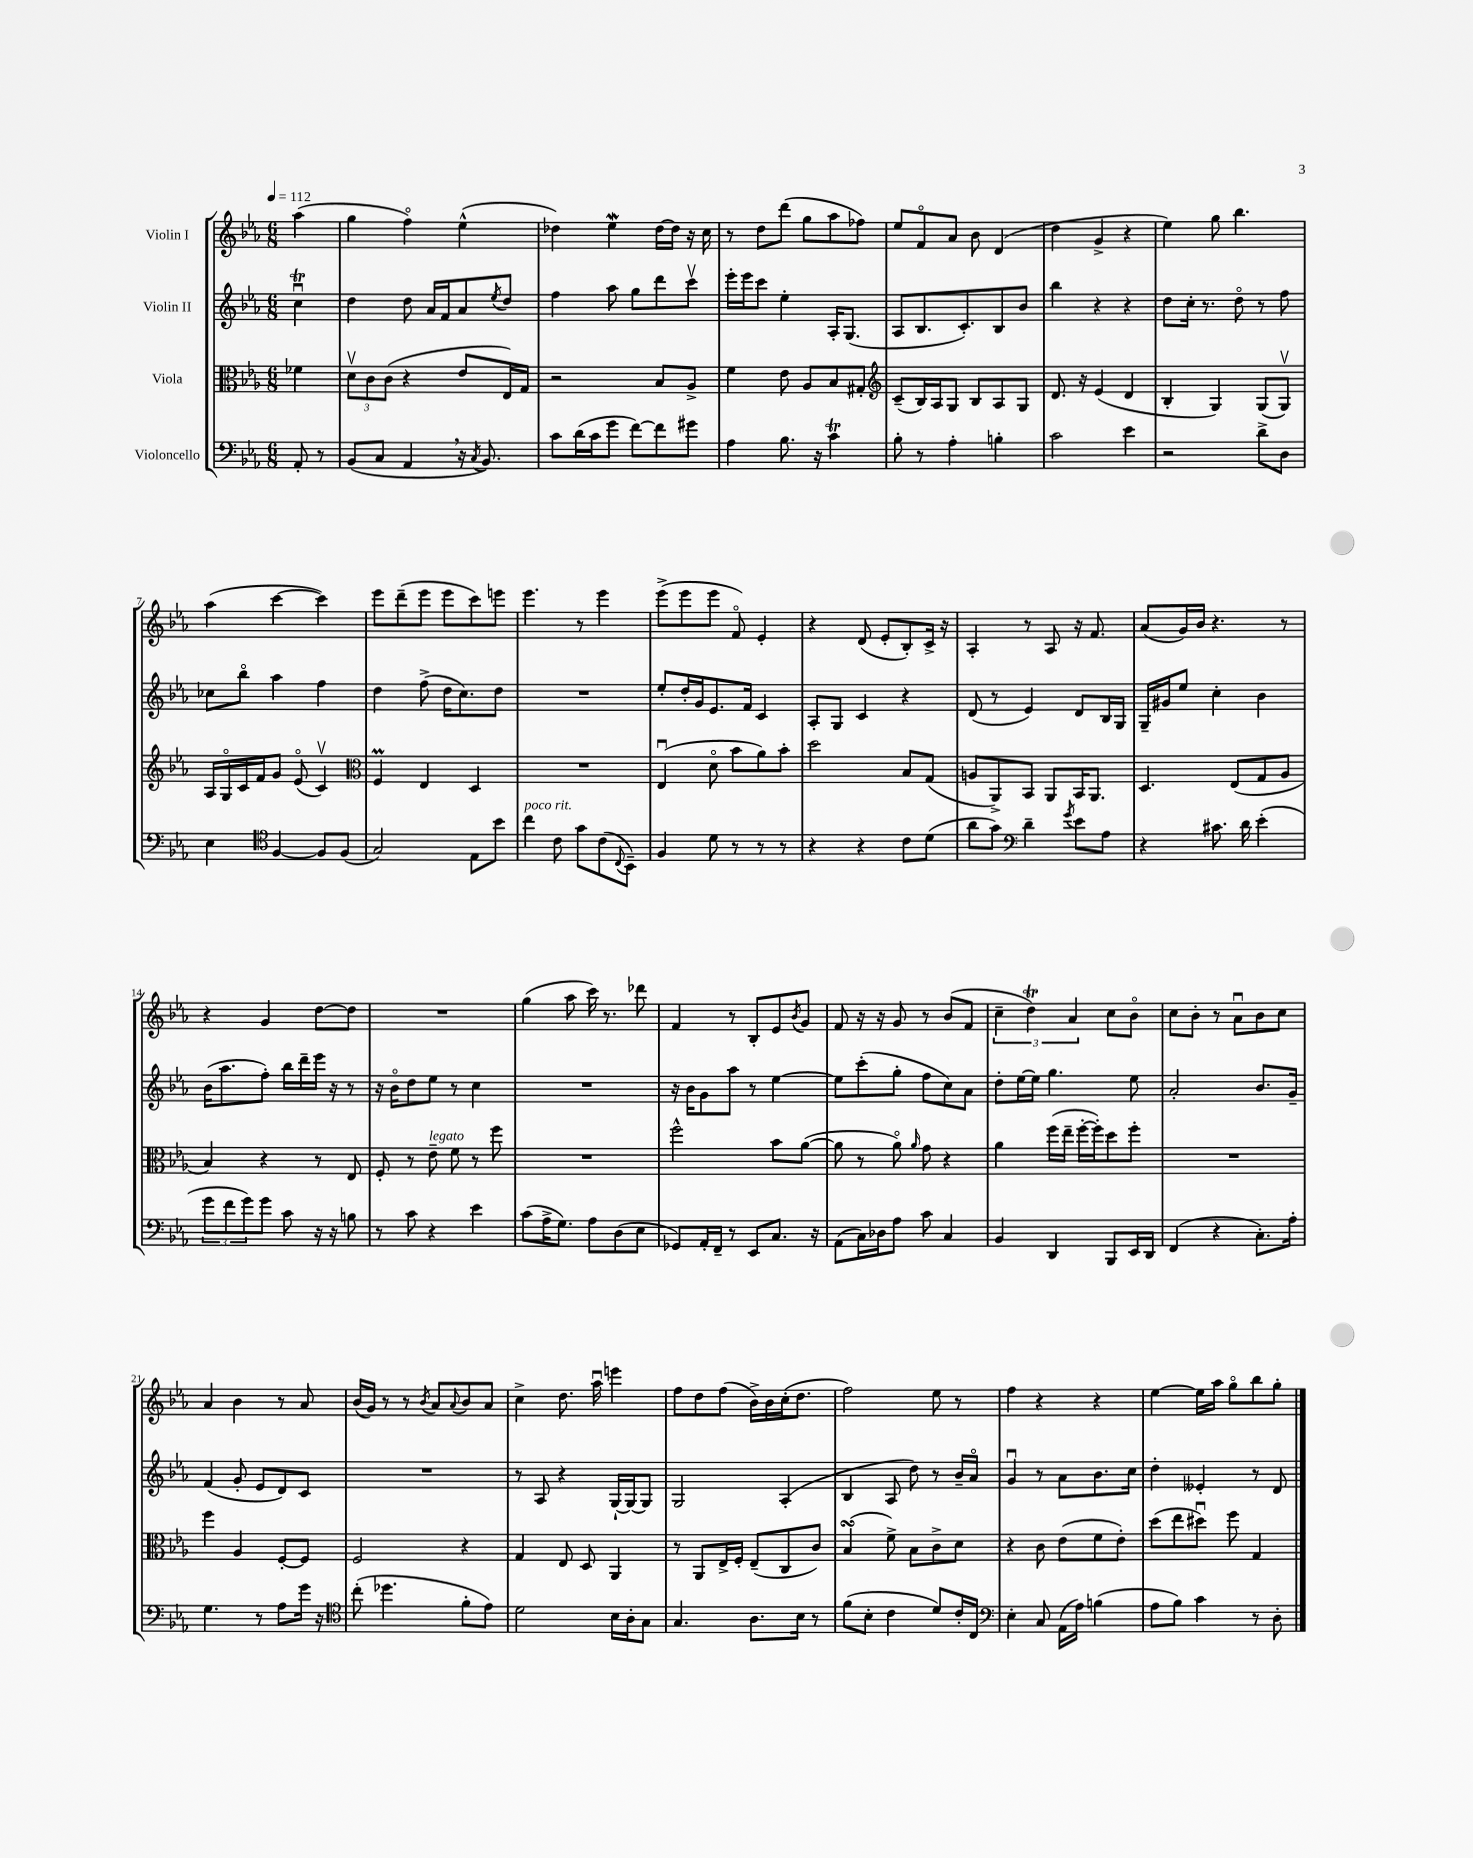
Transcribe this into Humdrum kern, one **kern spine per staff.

**kern	**kern	**kern	**kern
*staff4	*staff3	*staff2	*staff1
*clefF4	*clefC3	*clefG2	*clefG2
*k[b-e-a-]	*k[b-e-a-]	*k[b-e-a-]	*k[b-e-a-]
*M6/8	*M6/8	*M6/8	*M6/8
*MM112	*MM112	*MM112	*MM112
8AA-'	4f-	4ccu	(4aa-
8r	.	.	.
=	=	=	=
(8BB-	12dv	4dd	4gg
.	12c	.	.
8C	.	.	.
.	(12c	.	.
4AA-	4r	8dd	4ffo)
.	.	16a-	.
.	.	16f	.
16r	8e-	8a-	(4ee-^^
8qC	.	.	.
8.BB-)	.	.	.
.	.	8qee-	.
.	16E-)	8dd	.
.	16G	.	.
=	=	=	=
8c	2r	4ff	4dd-)
(16d	.	.	.
16c	.	.	.
8g	.	8aa-	4ee-
[8f)	.	8gg	.
8f]	8B-	8ddd	[16dd-
.	.	.	16dd-]
8g#	8A-^	8cccv	16r
.	.	.	16cc
=	=	=	=
4A-	4f	16eee-'	8r
.	.	16eee-	.
.	.	8ccc	8dd
8.B-	8e-	4ee-'	(8ddd
.	8A-	.	8gg
16r	.	.	.
4c	8B-	16A-'	8aa-
.	.	(8.G	.
.	8G#'	.	8ff-)
=	=	=	=
*	*clefG2	*	*
8B-'	(8c~	8A-	8ee-
8r	16B-)	8.B-	8fo
.	16A-	.	.
4A-'	8G	.	8a-
.	.	8.c')	.
.	8B-	.	8b-
4B'	8A-	8B-	(4d
.	8G	8b-	.
=	=	=	=
2c	8.d	4bb-	4dd
.	16r	.	.
.	(4e-	4r	4g^
4e-	4d	4r	4r
=	=	=	=
2r	4B-'	8dd	4ee-)
.	.	16cc'	.
.	.	8.r	.
.	4G)	.	8gg
.	.	8ddo	4.bb-
8d^	(8G	8r	.
8D	8Gv)	8ff	.
=	=	=	=
4E-	16A-	8cc-	(4aa-
.	16Go	.	.
.	16c	8bb-o	.
.	16f	.	.
*clefC4	*	*	*
[4F	8g	4aa-	[4ccc
.	(8e-o	.	.
8F]	4cv)	4ff	4ccc])
(8F	.	.	.
=	=	=	=
*	*clefC3	*	*
2G)	4F	4dd	8eee-
.	.	.	(8ddd~
.	4E-	(8ff^	8eee-
.	.	16dd	8eee-
.	.	8.cc)	.
8E-	4D	.	8ccc)
8b-	.	8dd	8eee
=	=	=	=
4cc	2.r	2.r	4.eee-
8c	.	.	.
8g	.	.	8r
(8c	.	.	4eee-
8qqC	.	.	.
8BB-~)	.	.	.
=	=	=	=
4F	(4E-u	8ee-'	(8eee-^
.	.	16dd'	8eee-
.	.	16g	.
8d	8do	8.e-	8eee-
8r	8b-	.	8fo)
.	.	16f	.
8r	8a-)	4c	4e-'
8r	8b-'	.	.
=	=	=	=
4r	2dd	8A-'	4r
.	.	8G	.
4r	.	4c	(8d
.	.	.	8e-'
8c	8B-	4r	8B-')
(8d	(8G	.	16c^
.	.	.	16r
=	=	=	=
8a-	8A	(8d	4A-'
8g)	8AA-^)	8r	.
*clefF4	*	*	*
4d~	8BB-	4e-)	8r
.	8AA-	.	8A-
8qg	.	.	.
8e-	16BB-	8d	16r
.	8.AA-	.	8.f
8A-	.	16B-	.
.	.	16G	.
=	=	=	=
4r	4.D	16G~	(8a-
.	.	16g#	.
.	.	8ee-	16g)
.	.	.	16b-
8.c#	.	4cc'	4.r
.	(8E-	.	.
16d	.	.	.
(4e-'	8G	4b-	.
.	8A-	.	8r
=	=	=	=
12g	4B-)	(16b-	4r
.	.	8.aa-	.
12f	.	.	.
12g)	.	.	.
8g	4r	8ff')	4g
8c	.	16bb-	.
.	.	16ddd~	.
16r	8r	16eee-	[8dd
16r	.	16r	.
8B	8E-	8r	8dd]
=	=	=	=
8r	8F'	16r	2.r
.	.	16b-o	.
8c	8r	8dd	.
4r	8e-~	8ee-	.
.	8f	8r	.
4e-	8r	4cc	.
.	8ff	.	.
=	=	=	=
(8c	2.r	2.r	(4gg
16A-^	.	.	.
8.G)	.	.	.
.	.	.	8aa-
8A-	.	.	16ccc)
.	.	.	8.r
(8D	.	.	.
8E-	.	.	8ddd-
=	=	=	=
8GG-)	2ff^^	16r	4f
.	.	16b-	.
16AA-'	.	8g	.
16FF~	.	.	.
8r	.	8aa-	8r
8EE-	.	8r	8B-'
8.C	8b-	[4ee-	8e-
.	.	.	8qb-
.	([8a-	.	8g
16r	.	.	.
=	=	=	=
(8AA-	8a-]	8ee-]	8f
16C)	8r	(8ccc'	16r
16D-	.	.	16r
8A-	8a-o)	8gg'	8g
.	16qqa-	.	.
8c	8g	8ff	8r
4C	4r	8cc)	(8b-
.	.	8a-	8f
=	=	=	=
4BB-	4a-	8dd'	6cc~
.	.	[16ee-	.
.	.	.	6dd)
.	.	16ee-]	.
4DD	(16ff	4.gg	.
.	16ee-~	.	.
.	.	.	6a-
.	[16ff'	.	.
.	16ff'])	.	.
8BBB-	8dd	.	8cc
16EE-	8ff'	8ee-	8b-o
16DD	.	.	.
=	=	=	=
(4FF	2.r	2a-'	8cc
.	.	.	8b-'
4r	.	.	8r
.	.	.	8a-u
8.C')	.	8.b-	8b-
.	.	.	8cc
16A-'	.	16g~	.
=	=	=	=
4.G	4ff	(4f	4a-
.	4A-	8g'	4b-
8r	.	8e-	.
8A-	[8F'	8d)	8r
16g	8F]	8c	8a-
16r	.	.	.
=	=	=	=
*clefC4	*	*	*
(8cc'	2F	2.r	(16b-
.	.	.	16g)
4.dd-	.	.	8r
.	.	.	8r
.	.	.	8qb-
.	.	.	8a-
.	.	.	8qqa-
8f'	4r	.	8b-
8e-)	.	.	8a-
=	=	=	=
2d	4G	8r	4cc^
.	.	8A-	.
.	8E-	4r	8.dd
.	8D	.	.
.	.	.	16aa-u
16B-	4AA-	[16G`	4eee
16A-'	.	16G_	.
8G	.	8G]	.
=	=	=	=
4.G	8r	2G	8ff
.	8AA-	.	8dd
.	16E-^	.	(8ff
.	16F'	.	.
8.A-	(8E-~	.	16b-^)
.	.	.	16b-
.	8C	(4A-'	(16cc'
16B-	.	.	8.dd
8r	8c)	.	.
=	=	=	=
(8f	(4B-	4B-	2ff)
8B-'	.	.	.
4c	8f^)	8A-	.
.	8B-	8dd)	.
8d)	8c^	8r	8ee-
16c'	8d	16b-~	8r
16C	.	16a-o	.
=	=	=	=
*clefF4	*	*	*
4E-'	4r	4gu	4ff
8C	8c	8r	4r
(16AA-	(8e-	8a-	.
16A-)	.	.	.
(4B	8f	8.b-	4r
.	8e-')	.	.
.	.	16cc	.
=	=	=	=
8A-	(8dd	4dd'	[4ee-
8B-)	8ee-	.	.
4c	8dd#u)	4e--'	16ee-]
.	.	.	16aa-
.	8ff	.	8ggo
8r	4G	8r	8bb-
8D'	.	8d	8gg'
==	==	==	==
*-	*-	*-	*-
